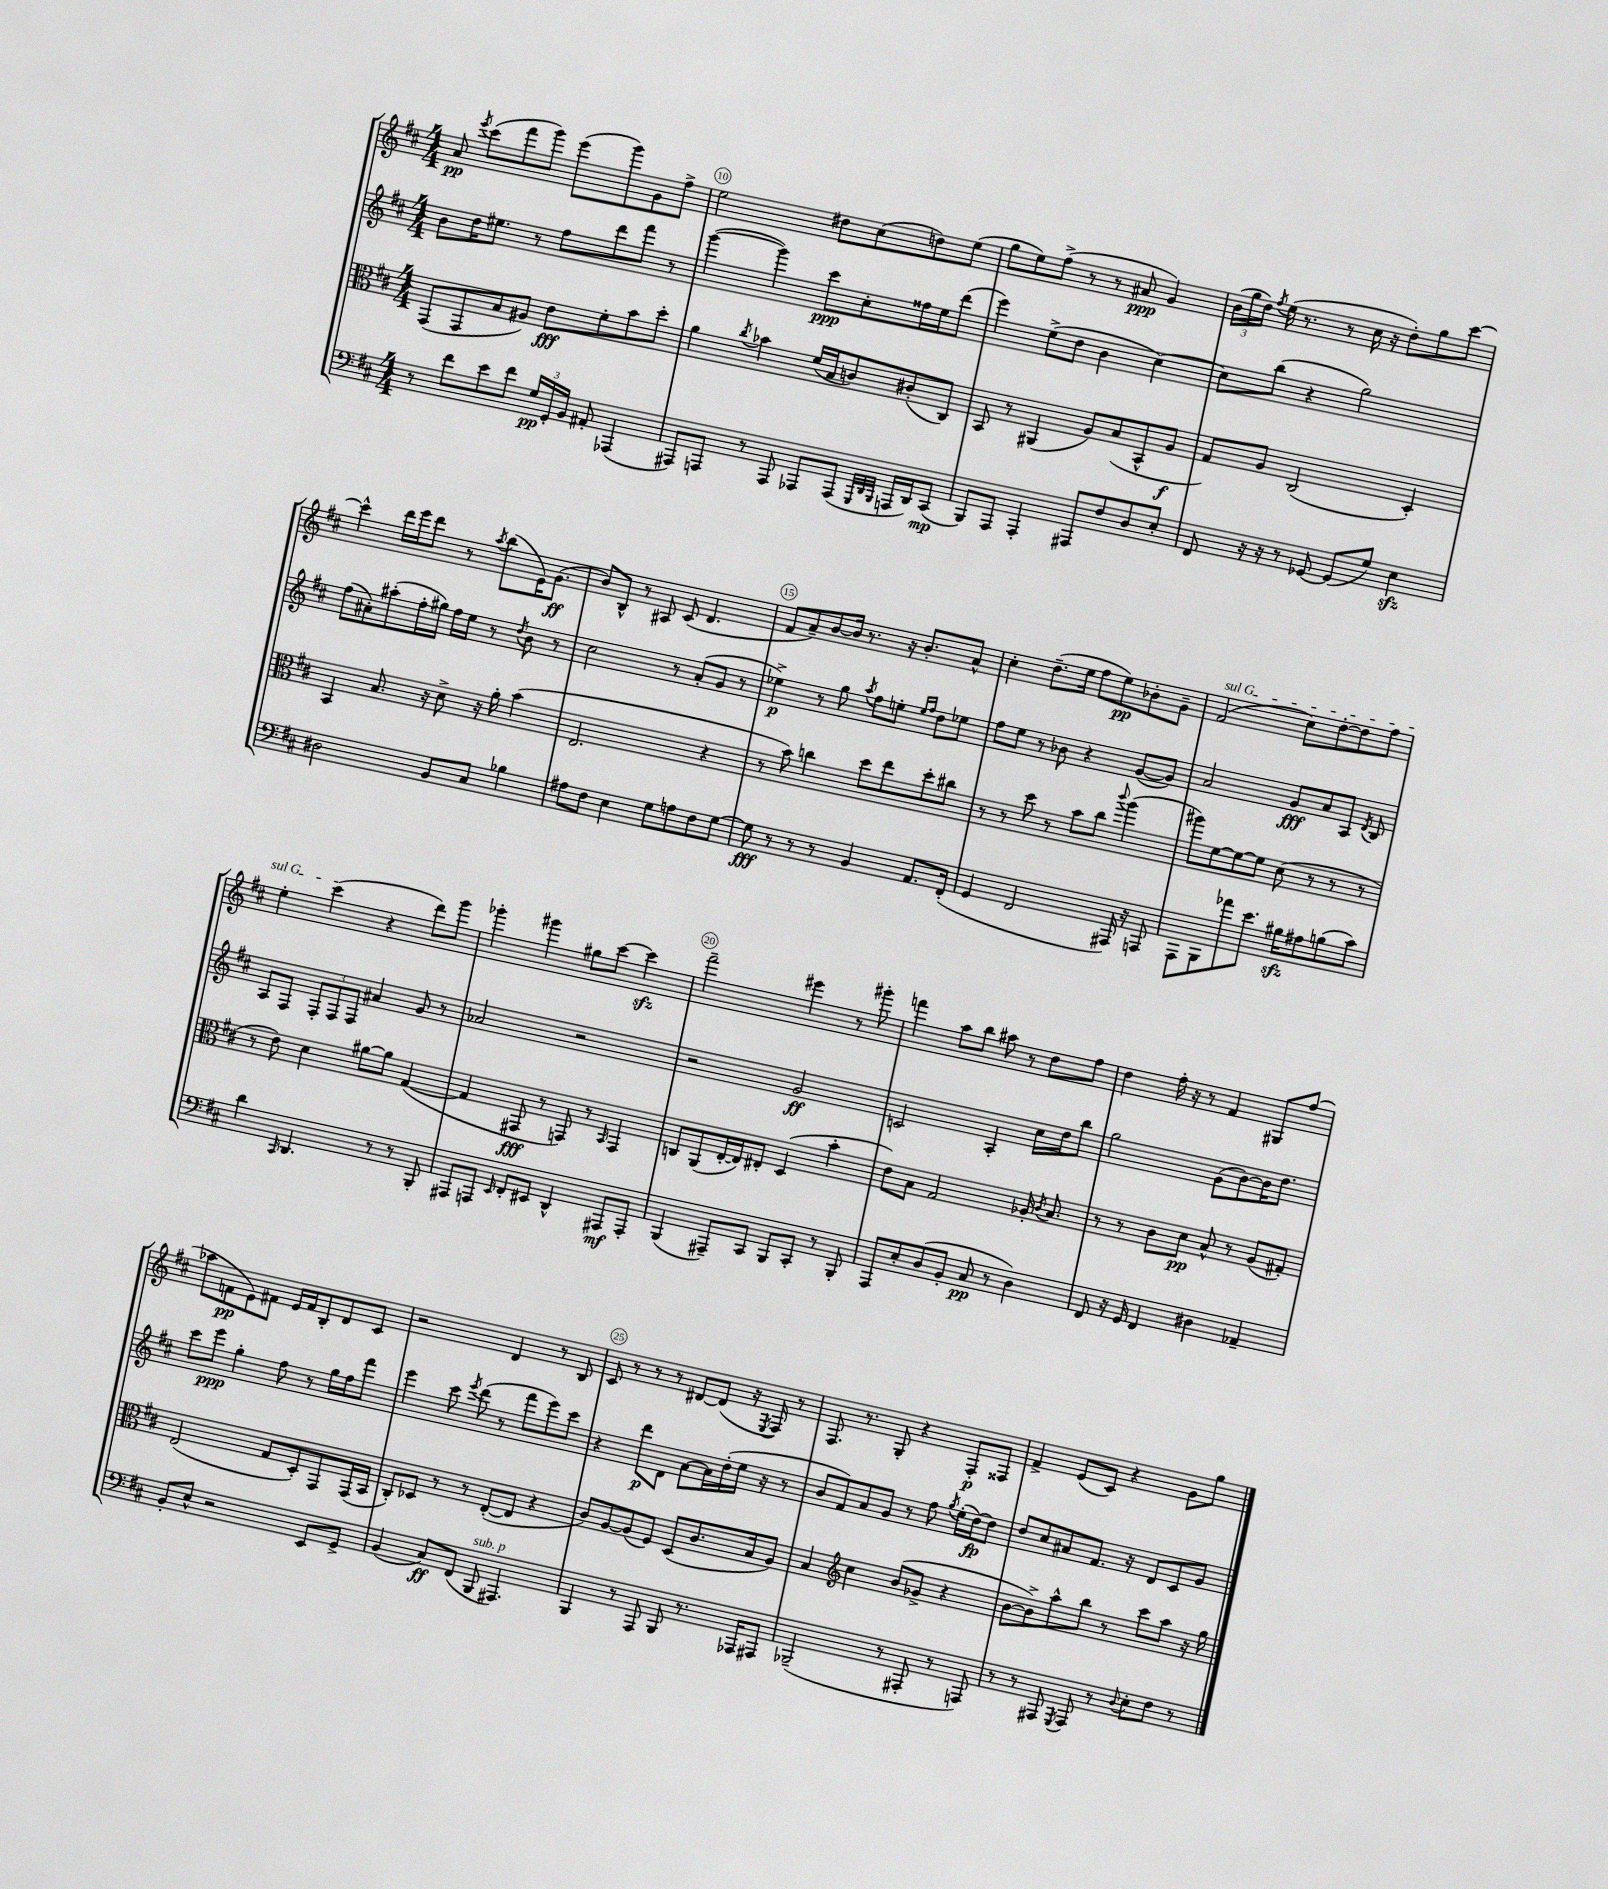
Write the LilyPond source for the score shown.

<<
\new StaffGroup <<
\new Staff = "s0" {
    \clef treble \key d \major \numericTimeSignature \time 4/4
    \autoBeamOff a'8\pp \acciaccatura { e'''8 } cis'''8[( fis'''8 g'''8]) e'''8[( g'''8) g'8 fis''8]-> |
    e''2 dis''8[ cis''8( d''8) e''8]( |
    g''8[ e''8) fis''8]->( r8 r8 ais'8\ppp g'4) |
    \tuplet 3/2 { b'16[( g''16 d''16]) } \acciaccatura { fis''8 } e''16( r8. r8 cis''16 r16 d''8[-.) g''8 cis'''8]~ |
    cis'''4-^ d'''16[ e'''16 d'''8] r8 \acciaccatura { a''8 } b''8[( e'16) g'8.]\ff( |
    b'8[) b8]-^ r8 ais8 cis'8( d'4. |
    fis'8[ a'8--) b'8~ b'16] r8. r16 b'8.[-. a'8]-^ |
    cis''4-. d''8.[--( e''16] fis''8[ e''8\pp) bes'8-. g'8]-- |
    \once \override TextSpanner.bound-details.left.text = \markup { \italic "sul G" } fis'2\startTextSpan( cis''8[) d''8~-. d''8 fis''8] |
    e''4-. cis'''4\stopTextSpan( r4 d'''8[) g'''8] |
    ges'''4-. gis'''4 gis''8[ cis'''8]~ cis'''4\sfz |
    fis'''2-- eis'''4 r8 gis'''8-. |
    f'''4 a''8[ b''8] ais''8 r8 d''8[ fis''8] |
    d''4 fis''16-. r16 r8 fis'4 gis8[ fis''8]( |
    aes''8[ f'8\pp e'8) fis'8] e'16[ fis'16 b8-. d'8 cis'8] |
    r2 d'4 r8 b8 |
    cis'8 r8 r8 r8 dis'8[~ dis'8]( r16 \acciaccatura { e8 } fis16) r8 |
    fis8. r8. g8-. r4 fis8[-.\p fisis8] |
    fis'4-> e'8[( cis'8]) r4 g'8[ g''8] \bar "|." |
}
\new Staff = "s1" {
    \clef treble \key d \major \numericTimeSignature \time 4/4
    \autoBeamOff b'8[ d''16 eis''8.] r8 fis''8[ d'''8 fis'''8] r8 |
    g'''4~( g'''4) cis'''8[\ppp cis''8-. fisis''16 e''16 d'''8]( |
    e'''4) e''8[->( d''8] b'4 cis''4~) |
    cis''8[ b''8]( r4 g''2) |
    fis''8[( ais'8-.) ais''8-.( fis''16-. gis''16]) fis''16[ e''16] r8 \acciaccatura { d''8 } b'8 r8 |
    cis''2 r8 a'8[-.( g'8] r8 |
    ees''4->\p) r8 g''8 \acciaccatura { a''8 } fis''8[ e''8]-. \grace { e''16[ fis''16] } d''8[ ees''8] |
    fis''8[ e''8] r8 bes'8 r4 g'8[~( g'8]) |
    a'2 g'8[\fff a'8 a8] \acciaccatura { d'8 } b8 |
    a8[ fis8] \tuplet 3/2 { fis8[-. fis8 fis8] } ais'4 g'8 r8 |
    aes'2 r2 |
    r2 g'2\ff |
    c'2 a4-. cis''16[ d''16 b''8] |
    g''2 g'8[( b'8~) b'16 d''8.] |
    cis'''8[ e'''8]\ppp g''4-. fis''8 r8 g''16[ fis''16 fis'''8] |
    e'''4 cis'''8 \acciaccatura { e'''8 } d'''8( r8 fis'''8[ e'''8) cis'''8] |
    r4 d'''8[\p d'8] a'8[~ a'16 d''16-.( e''16] r16 r8 |
    b'8[ fis'8) a'8 g'8] r8 fis''8 \acciaccatura { g''8 } e''16[-.( d''16~\fp) d''8] |
    d''8[ cis''8 ais'8 fis'8.] r16 d'8[ cis'8 g'8] \bar "|." |
}
\new Staff = "s2" {
    \clef alto \key d \major \numericTimeSignature \time 4/4
    \autoBeamOff g,8[( g,8 b8 ais8]) e'8[\fff fis'8-. b'8 d''8]-. |
    a'4 \acciaccatura { cis''8 } bes'4 fis'16[( b16 c'8) cis'8-.( cis8]) |
    b,8 r8 ais,4( a8[) b8( b,8-^ a8]\f |
    g8[) a8] cis2( d4-.) |
    b,4 b8. r16 d'8-> r16 a'16-. b'4( |
    e2. r4 |
    r8 b'8) c''4 d''8[ e''8 d''8-. cis''8] |
    r8 r8 d''8 r8 b'8[ cis''8] \appoggiatura { cis'''8 } a''4( |
    ais''8[) fis'8~ fis'8~ fis'8] d'8( r8 r8 r8 |
    r8 e'8) d'4 ais'8[~ ais'8] g4~( |
    g4 gis,8\fff r8 g,8) r8 \grace { b,16 } g,4 |
    c8[ a,8( e16~-. e16) eis8]-. d4( b'4-. |
    e'8[) b8] g2 aes16-. \acciaccatura { cis'8 } b8. |
    r8 r8 cis'8[ d'8]\pp b8-^ r8 a8[( gis8]-.) |
    e2( g8[ d8-.) g,8 g,16( b,16] |
    cis8[-.) des8] r8 r8 e8[~-.( e8] r4 |
    cis'8[) a8~ a8( fis8]) d8[( cis'8. b16 a8]) |
    b4 \clef treble cis''4 b'8[( ges'8]-> r4 |
    b'8[~ b'8->) a''8-^ b''8] r8 cis'''8[ a''8] r16 g''16 \bar "|." |
}
\new Staff = "s3" {
    \clef bass \key d \major \numericTimeSignature \time 4/4
    \autoBeamOff r8 fis'8[ e'8 fis'8] \tuplet 3/2 { g16[\pp g,16-. b,16] } ais,8-. aes,,4( |
    ais,,8[) a,,8] r8 a,,8 aes,,8[ aes,,8]( \grace { g,,32[ d,32 b,,32] } a,,16[ d,16) cis,8]\mp( |
    b,,8[) a,,8] a,,4-. ais,,8[ fis8 d8 e8]-. |
    fis,8 r16 r16 r8 ges,8~ ges,8[( g8]) e4\sfz |
    dis2 b,8[ cis8] bes4 |
    ais8[ fis8] e4 g8[ a8 fis8 g8]~ |
    g8\fff r8 r8 r8 b,4 a,8.[ fis,16]-.( |
    g,4 fis,2 ais,,16) r16 a,,8 |
    a,,8[ b,,8 aes'8 e'8.] bis16[\sfz ais8 b8( cis'8]) |
    d'4 \grace { cis,16 } d,4. r8 r8 b,,8-. |
    ais,,8[ a,,8] \grace { e,16 } fis,8[-. eis,8] d,4-^ ais,,8[\mf ais,,8]-. |
    b,,4( ais,,8[--) cis,8] b,,8[ cis,8]-. r8 b,,8-. |
    a,,8[ e8-. d8( b,8]-. cis8\pp r8 d4) |
    fis,8 r16 g,16 fis,4 dis4 aes,4-- |
    b,8[-. e8]-^ r2 e,8[ g,8]-> |
    b,4( cis8[\ff) fis,8]( b,,8^\markup { \italic "sub. p" } ais,,4.) |
    b,,4 r8 a,,8 b,,8 r8. aes,,16[ ais,,8] |
    bes,,2--( r8 ais,,8-. r8 a,,8) |
    r8 r8 ais,,8 \acciaccatura { g,,8 } ais,,8 r8 \appoggiatura { d8 } e8[-. fis8] r8 \bar "|." |
}
>>
>>
\layout { \context { \Score currentBarNumber = #9 \override BarNumber.break-visibility = ##(#f #t #t) barNumberVisibility = #(every-nth-bar-number-visible 5) \override BarNumber.stencil = #(make-stencil-circler 0.1 0.3 ly:text-interface::print) } }
